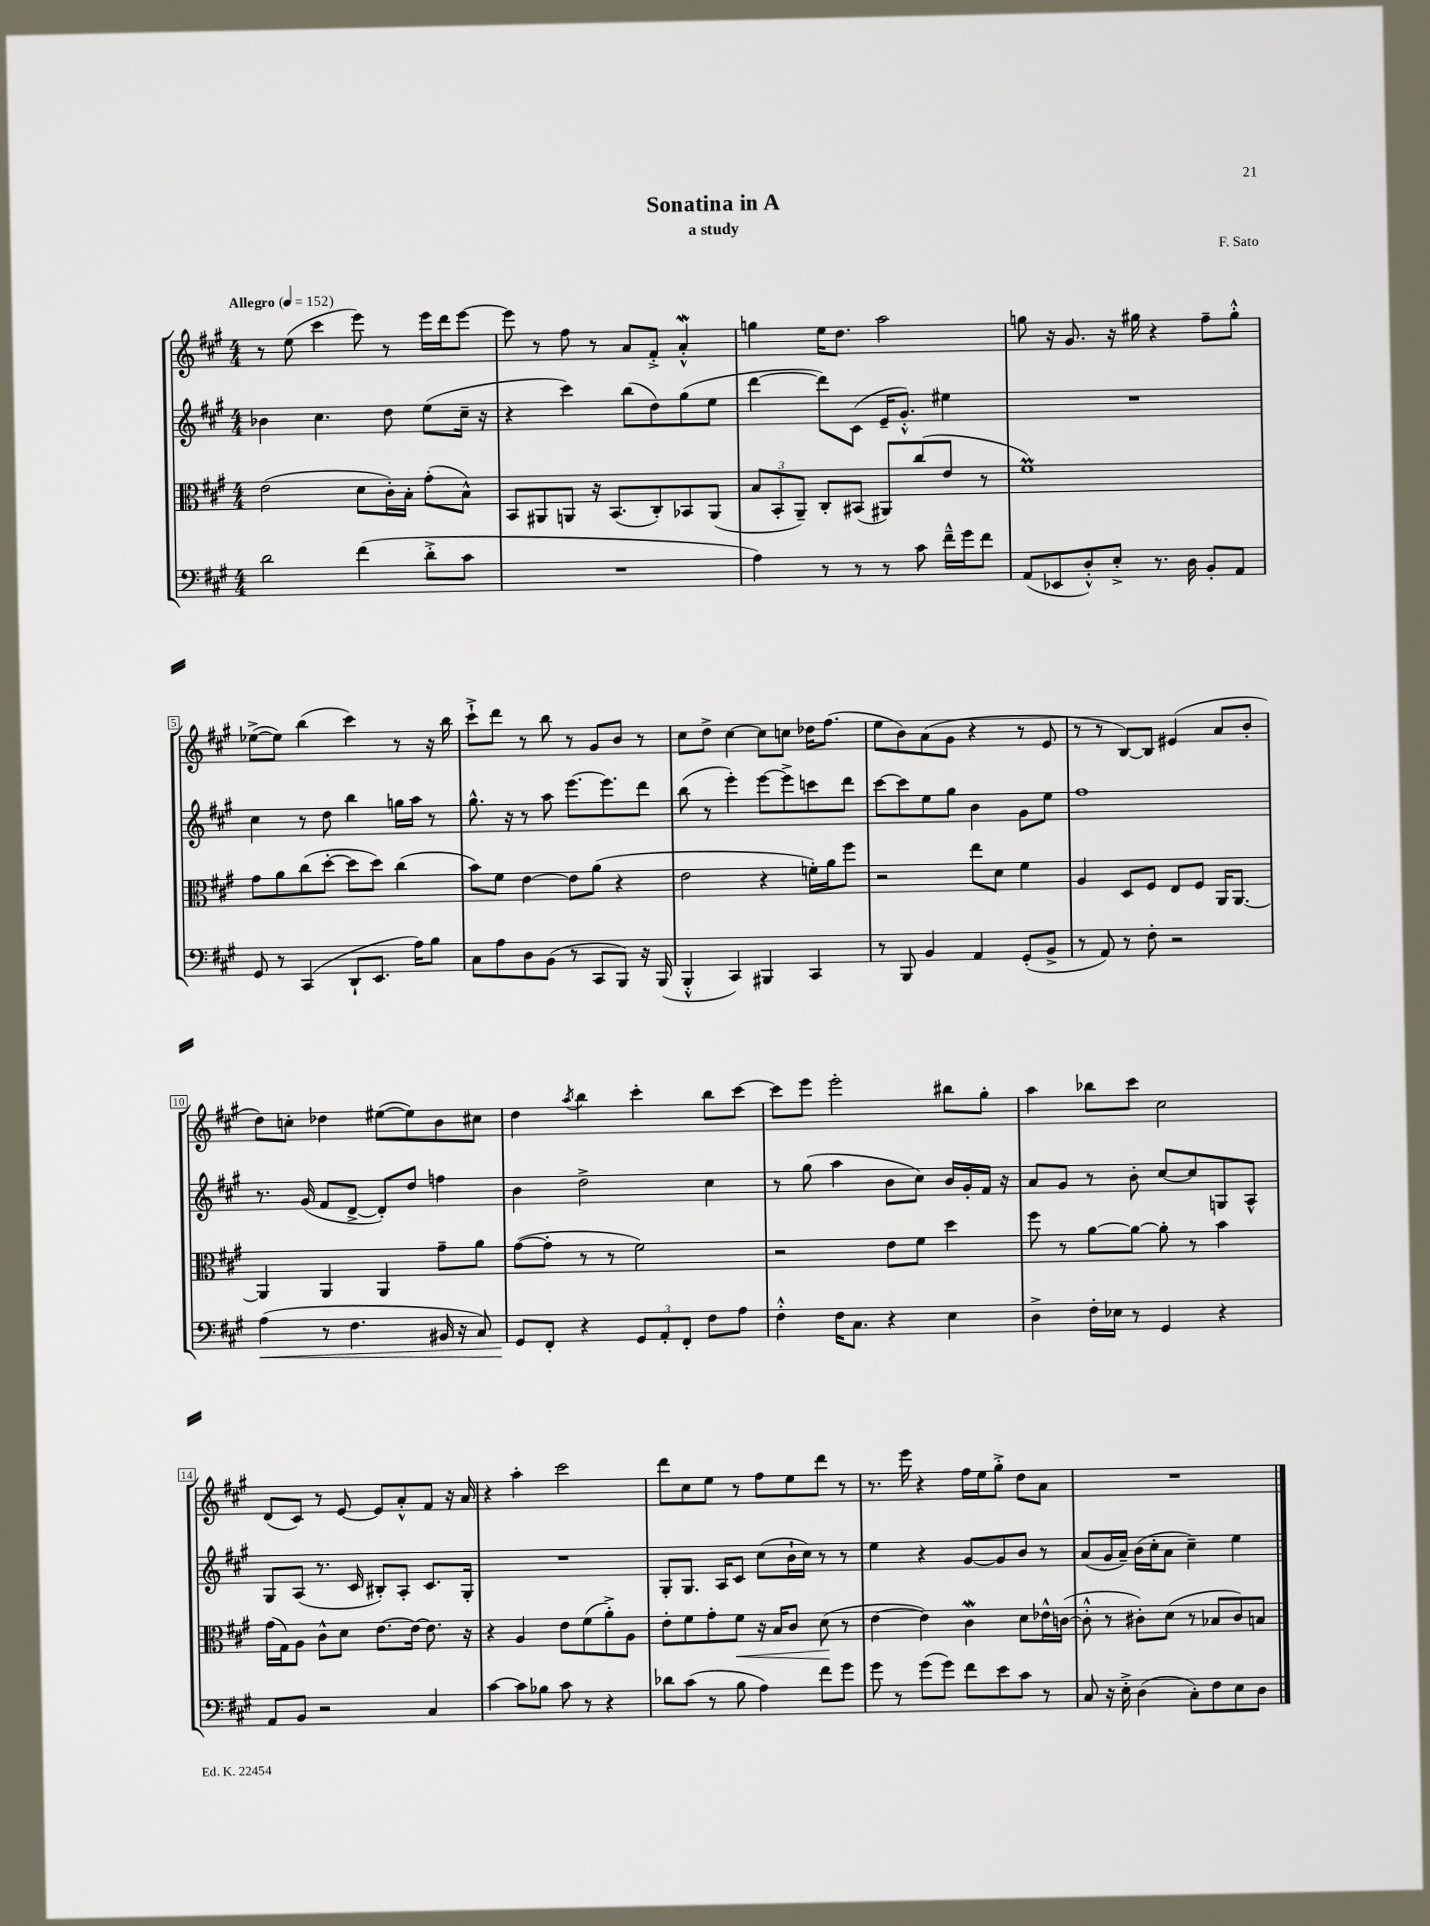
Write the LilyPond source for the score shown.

\header { title = "Sonatina in A" composer = "F. Sato" subtitle = "a study" }
<<
\new StaffGroup <<
\new Staff = "s0" {
    \clef treble \key a \major \numericTimeSignature \time 4/4 \tempo "Allegro" 4 = 152
    r8 e''8( cis'''4 e'''8) r8 e'''16 d'''16 e'''8~ |
    e'''8 r8 fis''8 r8 a'8 fis'8-.-> a'4-.-^\mordent |
    g''4 e''16 d''8. a''2 |
    g''8 r16 gis'8. r16 gis''16 r4 fis''8-- gis''8-.-^ |
    ees''8~->( ees''8) b''4( cis'''4) r8 r16 b''16 |
    cis'''8-!-> d'''8 r8 b''8 r8 gis'8 b'8 r8 |
    cis''8 d''8-> cis''4~ cis''8 c''8 des''16 fis''8.( |
    e''8 b'8) a'8( gis'8 r4 r8 e'8 |
    r8 r8 b8~) b8 eis'4( a'8 b'8-. |
    d''8) c''8-. des''4 eis''8~( eis''8) b'8 cis''8 |
    d''4 \acciaccatura { a''8 } b''4 cis'''4-. b''8 cis'''8~ |
    cis'''8 e'''8 e'''2-. bis''8 gis''8-. |
    a''4 bes''8 cis'''8 cis''2 |
    d'8( cis'8) r8 e'8~ e'8 a'8-.-^ fis'8 r16 a'16 |
    r4 a''4-. cis'''2 |
    d'''8 cis''8 e''8 r8 fis''8 e''8 d'''8 r8 |
    r8. e'''16 r4 fis''16 e''16 gis''8-.-> d''8 a'8 |
    R1 \bar "|." |
}
\new Staff = "s1" {
    \clef treble \key a \major \numericTimeSignature \time 4/4
    bes'4 cis''4. d''8 e''8( cis''16-- r16 |
    r4 cis'''4) b''8( d''8) gis''8( e''8 |
    d'''4~ d'''8) cis'8( e'16-- gis'8.-.-^) eis''4 |
    R1 |
    cis''4 r8 d''8 b''4 g''16 a''16 r8 |
    gis''8.-^ r16 r8 a''8 e'''8.~ e'''8. d'''8 |
    b''8( r8 e'''4-.) e'''8~ e'''8-> c'''8 d'''8 |
    cis'''8~ cis'''8 e''8 gis''8 b'4 gis'8 e''8 |
    fis''1 |
    r8. gis'16( fis'8 d'8~-> d'8-.) d''8 f''4 |
    b'4 d''2-> cis''4 |
    r8 gis''8( a''4 b'8 cis''8) b'16 gis'16-. fis'16 r16 |
    a'8 gis'8 r8 b'8-. cis''8~ cis''8 g8 a8-^ |
    gis8 a8( r8. cis'16 bis8-.) a8-. cis'8. gis16-. |
    R1 |
    gis8-. gis8. a16 cis'8 cis''8( b'16-! cis''16) r8 r8 |
    e''4 r4 gis'8~ gis'8 b'8 r8 |
    a'8( gis'16 a'16--) b'16( cis''16-. a'8 cis''4--) e''4 \bar "|." |
}
\new Staff = "s2" {
    \clef alto \key a \major \numericTimeSignature \time 4/4
    e'2( d'8 cis'16-.) b16-. gis'8-.( b8-^) |
    b,8 ais,8 a,8 r16 b,8.( cis8-.) bes,8 a,8( |
    \tuplet 3/2 { b8 b,8-. a,8--) } cis8-. bis,8( ais,8) cis''8( e'8 r8 |
    fis'1\prall) |
    gis'8 a'8 cis''8( d''8~-. d''8 d''8) cis''4( |
    b'8) fis'8 e'4~ e'8 a'8( r4 |
    e'2 r4 f'16-.) a'16 fis''8 |
    r2 e''8 d'8 fis'4 |
    a4 d8 fis8 e8 fis8 a,16 a,8.~ |
    a,4 a,4 a,4 gis'8-- a'8 |
    gis'8~( gis'8-. r8 r8 fis'2) |
    r2 e'8 fis'8 d''4 |
    fis''8 r8 a'8~ a'8~ a'8-. r8 b'4 |
    gis'16( gis16) a8 cis'8-^ d'8 e'8.~ e'16~ e'8. r16 |
    r4 a4 e'8 fis'8( a'8-.->) a8 |
    e'8-. fis'8 gis'8-. fis'8\< r16 b16 cis'8 d'8\!( r8 |
    e'4~ e'4) cis'4\mordent d'8 ees'16-^ c'16~( |
    c'8-.-^ r8 cis'8-.) d'8( r8 bes8 cis'8) b8 \bar "|." |
}
\new Staff = "s3" {
    \clef bass \key a \major \numericTimeSignature \time 4/4
    d'2 fis'4( d'8-.-> cis'8 |
    R1 |
    a4) r8 r8 r8 cis'8 fis'16---^ gis'16 fis'8 |
    a,8( ees,8 d8-.-^) e8-.-> r8. d16 b,8-. a,8 |
    gis,8 r8 cis,4( d,8-! e,8. a16) b8 |
    cis8 a8 d8 b,8( r8 cis,8 b,,8) r16 b,,16( |
    b,,4-.-^ cis,4) bis,,4 cis,4 |
    r8 b,,8 b,4 a,4 gis,8-.( b,8-> |
    r8 a,8) r8 fis8-. r2 |
    a4\<( r8 fis4. bis,16 r16 cis8) |
    gis,8\! fis,8-. r4 \tuplet 3/2 { gis,8 a,8-. fis,8-. } fis8 a8 |
    fis4-.-^ fis16 cis8. r4 e4 |
    d4-> fis16-. ees16 r8 gis,4 r4 |
    a,8 b,8 r2 cis4 |
    cis'4~ cis'8 bes8 cis'8 r8 r4 |
    des'8 cis'8( r8 b8 a4) fis'8 gis'8 |
    gis'8 r8 gis'8( gis'8) fis'8 e'8 cis'8 r8 |
    cis8 r16 e16-.-> d4( cis8-.) fis8 e8 d8 \bar "|." |
}
>>
>>
\layout { \context { \Score \override BarNumber.stencil = #(make-stencil-boxer 0.1 0.3 ly:text-interface::print) } }
